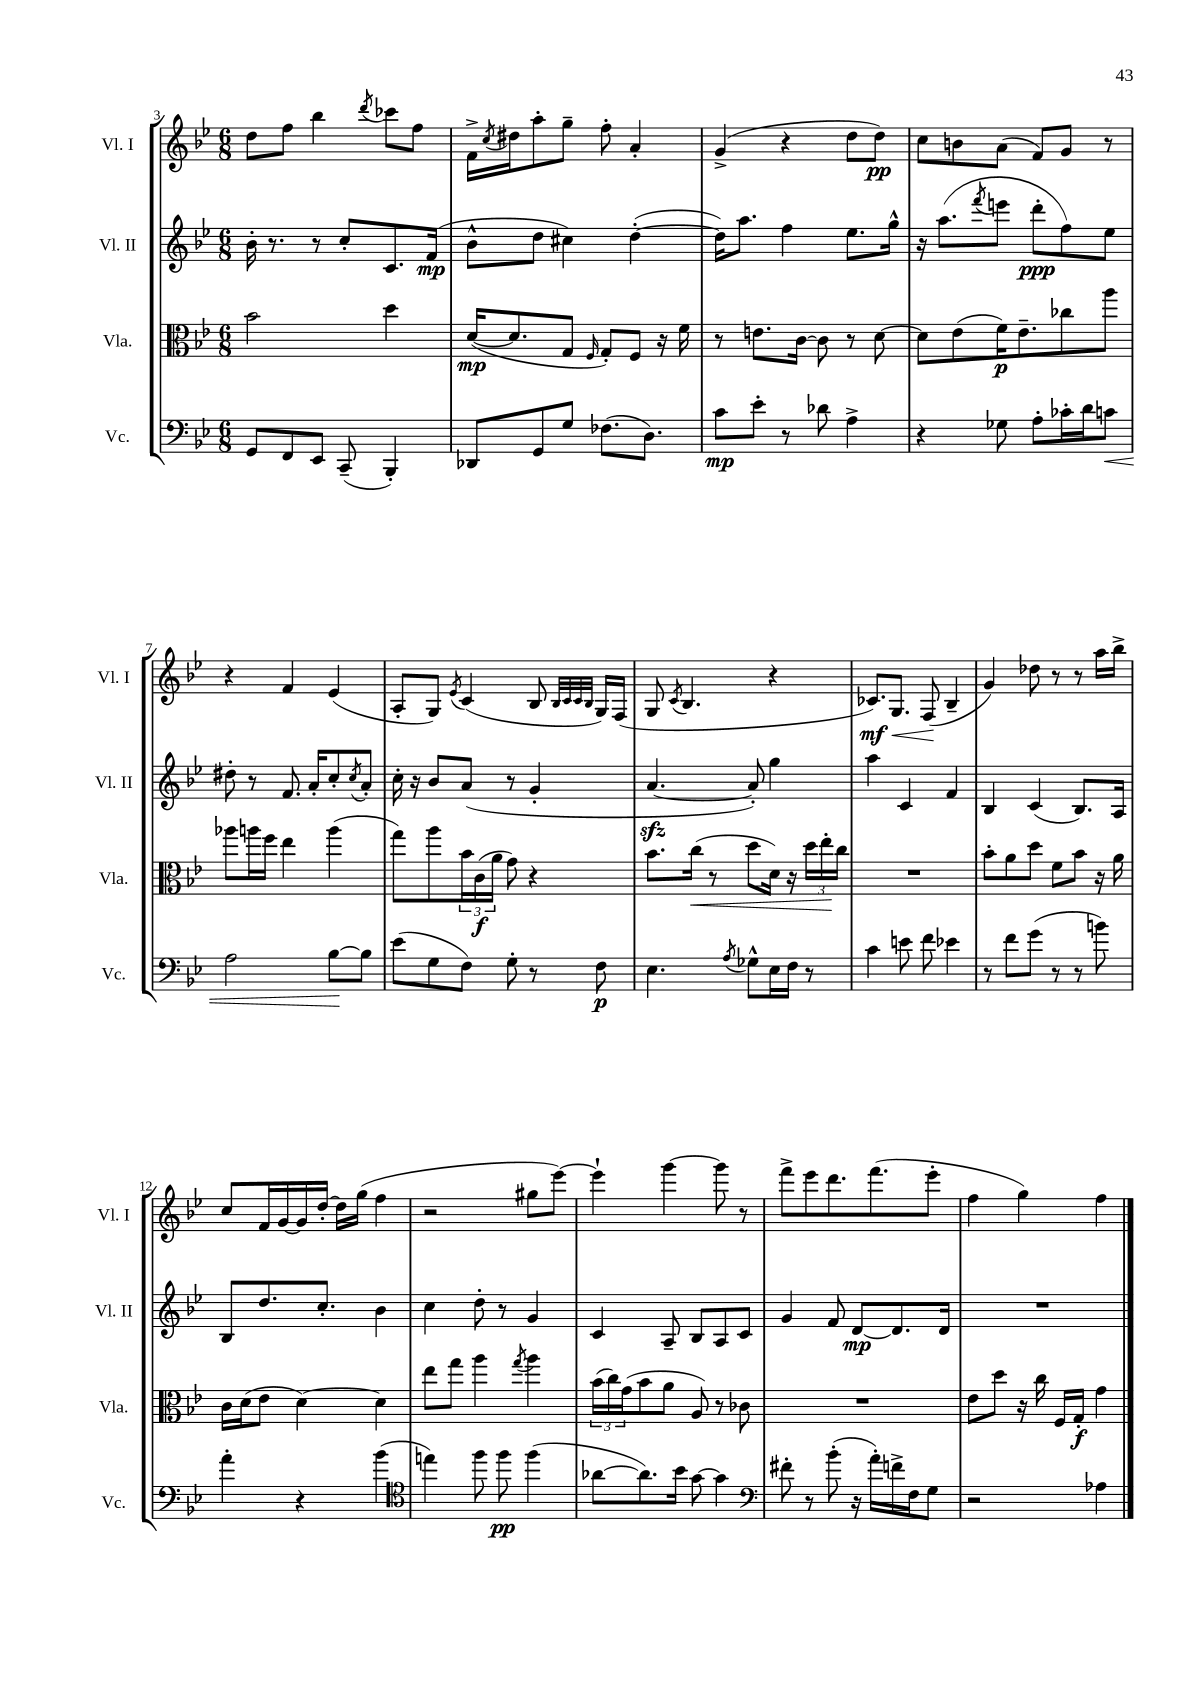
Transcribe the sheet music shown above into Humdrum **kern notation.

**kern	**dynam	**kern	**dynam	**kern	**dynam	**kern	**dynam
*part4	*part4	*part3	*part3	*part2	*part2	*part1	*part1
*staff4	*staff4	*staff3	*staff3	*staff2	*staff2	*staff1	*staff1
*I"Vc.	*	*I"Vla.	*	*I"Vl. II	*	*I"Vl. I	*
*I'Vc.	*	*I'Vla.	*	*I'Vl. II	*	*I'Vl. I	*
*clefF4	*	*clefC3	*	*clefG2	*	*clefG2	*
*k[b-e-]	*	*k[b-e-]	*	*k[b-e-]	*	*k[b-e-]	*
*M6/8	*	*M6/8	*	*M6/8	*	*M6/8	*
=3	=3	=3	=3	=3	=3	=3	=3
8GG/L	.	2b-\	.	16b-'\	.	8dd\L	.
.	.	.	.	8.r	.	.	.
8FF/	.	.	.	.	.	8ff\J	.
8EE-/J	.	.	.	8r	.	4bb-\	.
(8CC~/	.	.	.	8cc'/L	.	.	.
.	.	.	.	.	.	8qddd/	.
4BBB-'/)	.	4dd\	.	8.c/	.	8ccc-X\L	.
.	.	.	.	.	.	8ff\J	.
.	.	.	.	(16f/Jk	mp	.	.
=4	=4	=4	=4	=4	=4	=4	=4
8DD-X/L	.	([16d/KL	mp	8b-^^\L	.	16f^\LL	.
.	.	.	.	.	.	8qcc/	.
.	.	8.d/]	.	.	.	16dd#X\J	.
8GG/	.	.	.	8dd\J	.	8aa'\	.
8G/J	.	8G/J	.	4cc#X\)	.	8gg~\J	.
.	.	16qqF/	.	.	.	.	.
(8.F-X\L	.	8G'/L)	.	.	.	8ff'\	.
.	.	8F/J	.	([4dd'\	.	4a'/	.
8.D\J)	.	.	.	.	.	.	.
.	.	16r	.	.	.	.	.
.	.	16f\	.	.	.	.	.
=5	=5	=5	=5	=5	=5	=5	=5
8c\L	mp	8r	.	16dd\KL])	.	(4g^/	.
.	.	.	.	8.aa\J	.	.	.
8e-'\J	.	8.en\L	.	.	.	.	.
8r	.	.	.	4ff\	.	4r	.
.	.	[16c\Jk	.	.	.	.	.
8d-X\	.	8c\]	.	.	.	.	.
4A^\	.	8r	.	8.ee-\L	.	8dd\L	.
.	.	[8d\	.	.	.	8dd\J)	pp
.	.	.	.	16gg^^\Jk	.	.	.
=6	=6	=6	=6	=6	=6	=6	=6
4r	.	8d\L]	.	16r	.	8cc\L	.
.	.	.	.	(8.aa\L	.	.	.
.	.	(8e-\	.	.	.	8bn\	.
.	.	.	.	8qfff/	.	.	.
8G-X\	.	16f\K)	p	8eeen\J	.	(8a\J	.
.	.	8.e-~\	.	.	.	.	.
8A'\L	.	.	.	8ddd'\L	ppp	8f/L)	.
16c-X'\L	.	8cc-X\	.	8ff\)	.	8g/J	.
16d\J	.	.	.	.	.	.	.
!	!LO:HP:b	!	!	!	!	!	!
8cn\J	<	8aa\J	.	8ee-\J	.	8r	.
!!LO:LB:g=z
=7	=7	=7	=7	=7	=7	=7	=7
2A\	.	8aa-X\L	.	8dd#X'\	.	4r	.
.	.	16aan\L	.	8r	.	.	.
.	.	16ff\JJ	.	.	.	.	.
.	.	4ee-\	.	8.f/	.	4f/	.
.	.	.	.	16a'/KL	.	.	.
[8B-\L	.	(4aa\	.	8cc'/	.	(4e-/	.
.	.	.	.	8qcc/	.	.	.
8B-\J]	[	.	.	8a'/J	.	.	.
=8	=8	=8	=8	=8	=8	=8	=8
(8e-\L	.	8gg\L)	.	16cc'\	.	8A'/L	.
.	.	.	.	16r	.	.	.
8G\	.	8aa\	.	8b-/L	.	8G/J)	.
.	.	.	.	.	.	8qe-/	.
8F\J)	.	24b-\L	.	(8a/J	.	(4c/	.
.	.	(24c\	f	.	.	.	.
.	.	24a\JJ	.	.	.	.	.
8G'\	.	8g\)	.	8r	.	.	.
8r	.	4r	.	4g'/	.	8B-/	.
.	.	.	.	.	.	32qqB-/LLL	.
.	.	.	.	.	.	32qqc/	.
.	.	.	.	.	.	32qqc/	.
.	.	.	.	.	.	32qqB-/JJJ	.
8F\	p	.	.	.	.	16G/LL)	.
.	.	.	.	.	.	(16F/JJ	.
=9	=9	=9	=9	=9	=9	=9	=9
4.E-\	.	8.b-\L	.	[4.azz/	.	8G/	.
.	.	.	.	.	.	8qc/	.
.	.	.	.	.	.	4.B-/	.
!	!	!	!LO:HP:b	!	!	!	!
.	.	(16cc\Jk	<	.	.	.	.
.	.	8r	.	.	.	.	.
8qA/	.	.	.	.	.	.	.
8G-X^^\L	.	8dd\L	.	8a'/])	.	.	.
16E-\L	.	16d\Jk)	.	4gg\	.	4r	.
16F\JJ	.	16r	.	.	.	.	.
8r	.	24dd\LL	.	.	.	.	.
.	.	24ee-'\	.	.	.	.	.
.	.	24cc\JJ	[	.	.	.	.
=10	=10	=10	=10	=10	=10	=10	=10
!	!	!	!	!	!	!	!LO:HP:b
4c\	.	2.r	.	4aa\	.	8.c-X/L)	< mf
.	.	.	.	.	.	8.G/J	.
8en\	.	.	.	4c/	.	.	.
8f\	.	.	.	.	.	(8F/	.
4e-X\	.	.	.	4f/	.	4B-~/	[
=11	=11	=11	=11	=11	=11	=11	=11
8r	.	8b-'\L	.	4B-/	.	4g/)	.
8f\L	.	8a\	.	.	.	.	.
(8g\J	.	8dd\J	.	(4c/	.	8dd-X\	.
8r	.	8f\L	.	.	.	8r	.
8r	.	8b-\J	.	8.B-/L)	.	8r	.
8bn\)	.	16r	.	.	.	16aa\LL	.
.	.	16a\	.	16A/Jk	.	16bb-^\JJ	.
!!LO:LB:g=z
=12	=12	=12	=12	=12	=12	=12	=12
4a'\	.	16c\LL	.	8B-/L	.	8cc/L	.
.	.	(16d\J	.	.	.	.	.
.	.	8e-\J	.	8.dd/	.	16f/L	.
.	.	.	.	.	.	[16g/	.
4r	.	[4d\)	.	.	.	16g/]	.
.	.	.	.	8.cc'/J	.	[16dd'/JJ	.
.	.	.	.	.	.	16dd\LL]	.
.	.	.	.	.	.	(16gg\JJ	.
(4b-\	.	4d\]	.	4b-\	.	4ff\	.
=13	=13	=13	=13	=13	=13	=13	=13
*clefC4	*	*	*	*	*	*	*
4een\)	.	8ee-\L	.	4cc\	.	2r	.
.	.	8gg\J	.	.	.	.	.
8ff\	.	4aa\	.	8dd'\	.	.	.
8ff\	pp	.	.	8r	.	.	.
.	.	8qgg/	.	.	.	.	.
(4ff\	.	4aa\	.	4g/	.	8gg#X\L	.
.	.	.	.	.	.	[8eee-\J)	.
=14	=14	=14	=14	=14	=14	=14	=14
[8a-X\L	.	(24b-\LL	.	4c/	.	4eee-`\]	.
.	.	24cc\)	.	.	.	.	.
.	.	(24g\J	.	.	.	.	.
8.a-\])	.	8b-\	.	.	.	.	.
.	.	8a\J	.	8A~/	.	[4ggg\	.
16b-\Jk	.	.	.	.	.	.	.
[8g\	.	8A/)	.	8B-/L	.	.	.
4g\]	.	8r	.	8A/	.	8ggg\]	.
.	.	8c-X\	.	8c/J	.	8r	.
=15	=15	=15	=15	=15	=15	=15	=15
*clefF4	*	*	*	*	*	*	*
8f#X'\	.	2.r	.	4g/	.	8fff^\L	.
8r	.	.	.	.	.	8eee-\	.
(8b-'\	.	.	.	8f/	.	8.ddd\	.
16r	.	.	.	[8d/L	mp	.	.
16a'\LL)	.	.	.	.	.	(8.fff\	.
16fn^\	.	.	.	8.d/]	.	.	.
16F\J	.	.	.	.	.	.	.
8G\J	.	.	.	.	.	8eee-'\J	.
.	.	.	.	16d/Jk	.	.	.
=16	=16	=16	=16	=16	=16	=16	=16
2r	.	8e-\L	.	2.r	.	4ff\	.
.	.	8dd\J	.	.	.	.	.
.	.	16r	.	.	.	4gg\)	.
.	.	16cc\	.	.	.	.	.
.	.	16F/LL	.	.	.	.	.
.	.	16G'/JJ	f	.	.	.	.
4A-X\	.	4g\	.	.	.	4ff\	.
==	==	==	==	==	==	==	==
*-	*-	*-	*-	*-	*-	*-	*-
